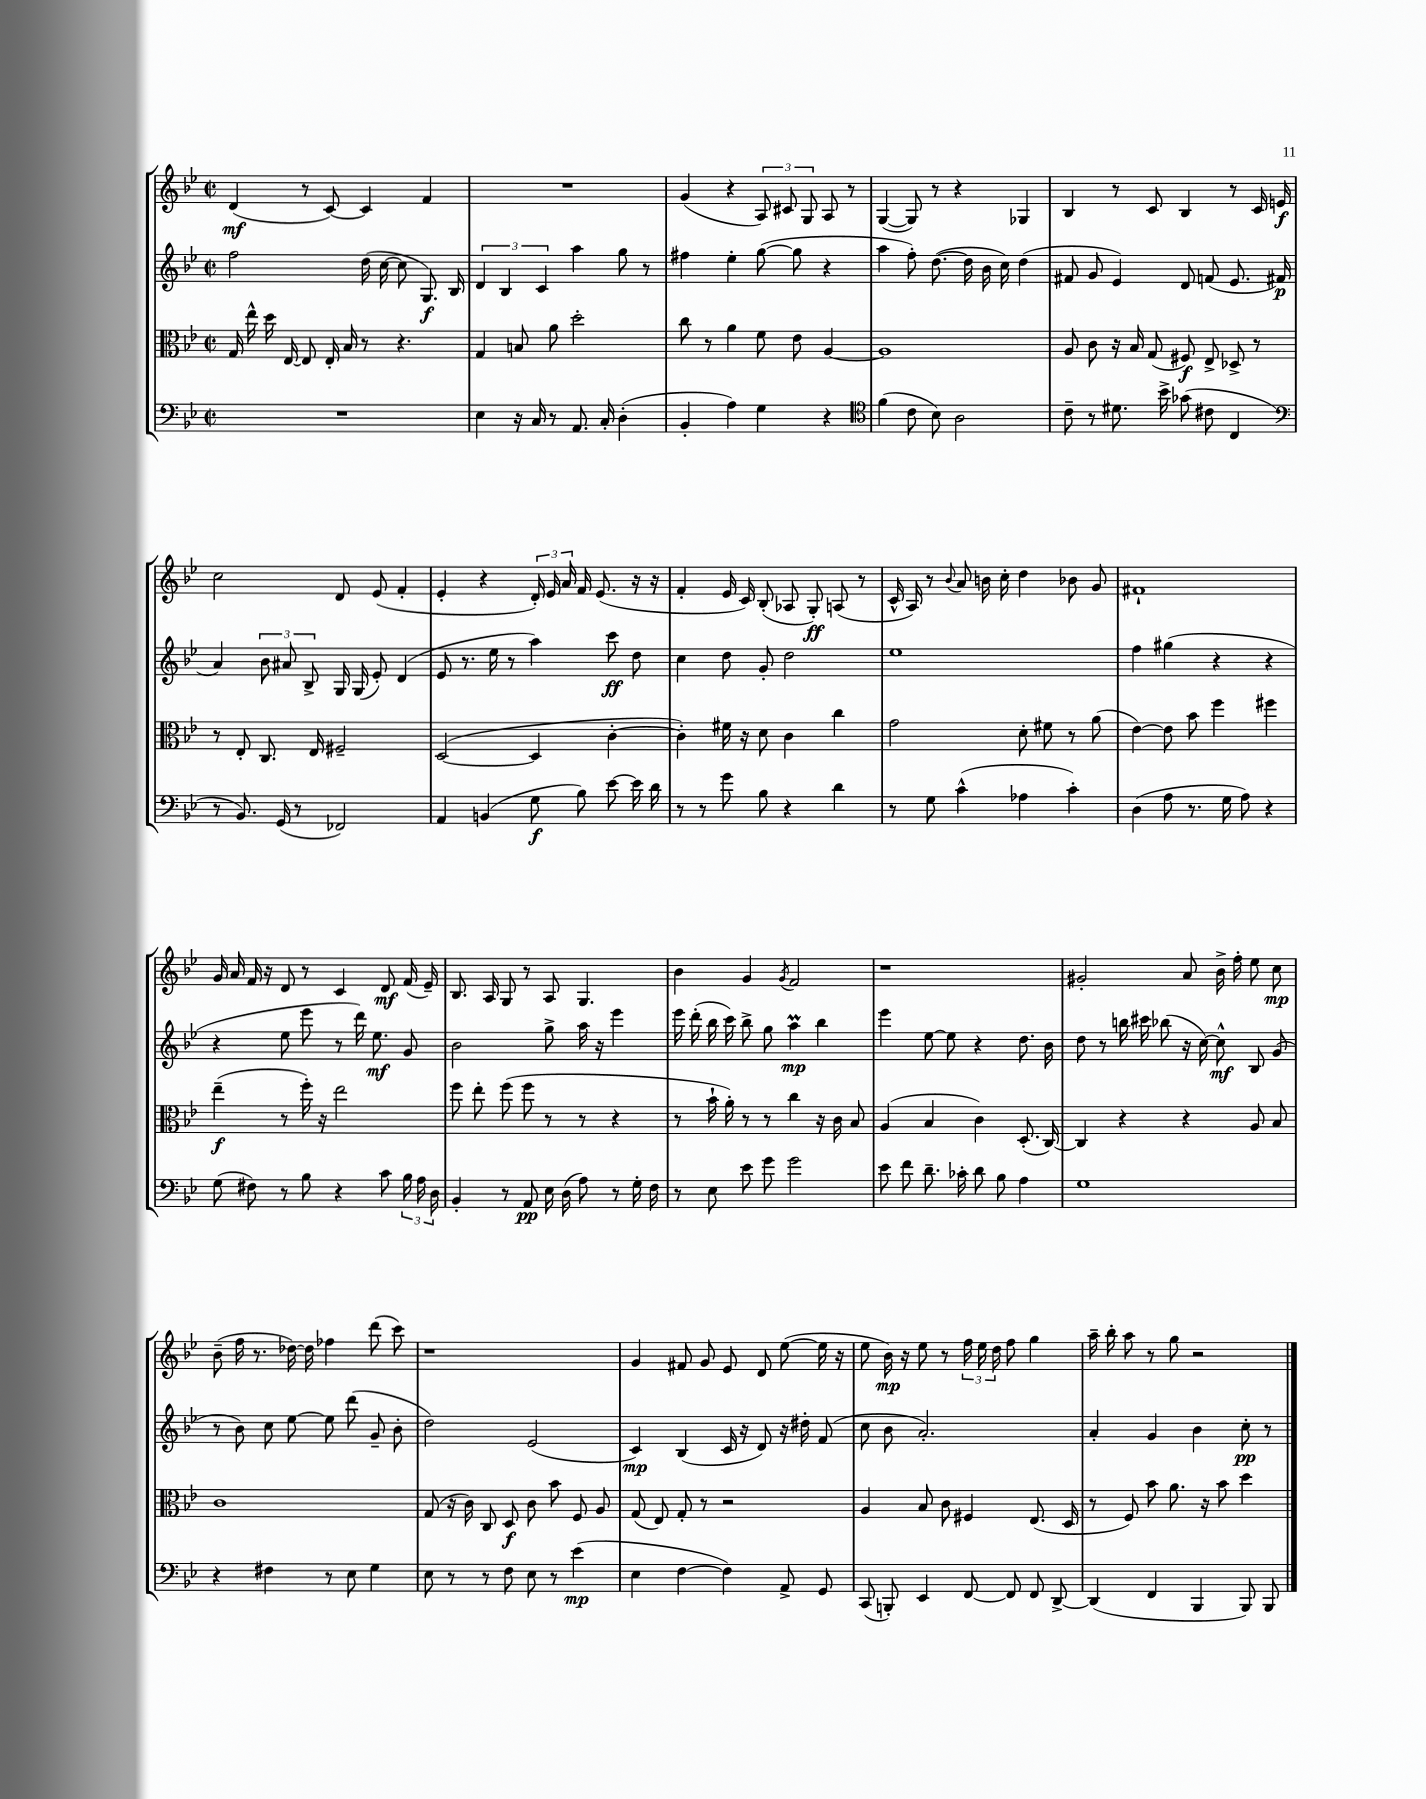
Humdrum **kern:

**kern	**kern	**kern	**kern
*staff4	*staff3	*staff2	*staff1
*clefF4	*clefC3	*clefG2	*clefG2
*k[b-e-]	*k[b-e-]	*k[b-e-]	*k[b-e-]
*M2/2	*M2/2	*M2/2	*M2/2
*met(c|)	*met(c|)	*met(c|)	*met(c|)
1r	16G	2ff	(4d
.	16ee-^^	.	.
.	16dd	.	.
.	[16E-	.	.
.	8E-]	.	8r
.	16E-'	.	[8c)
.	16B-	.	.
.	8r	(16dd	4c]
.	.	[16cc	.
.	4.r	8cc]	.
.	.	8.G)	4f
.	.	16B-	.
=	=	=	=
4E-	4G	6d	1r
.	.	6B-	.
16r	8B	.	.
16C	.	.	.
.	.	6c	.
8r	8a	.	.
8.AA	2dd'	4aa	.
16C'	.	.	.
(4D'	.	8gg	.
.	.	8r	.
=	=	=	=
4BB-'	8cc	4ff#	(4g
.	8r	.	.
4A)	4a	4ee-'	4r
4G	8f	([8gg	12A)
.	.	.	12c#
.	8e-	8gg]	.
.	.	.	12G
4r	[4A	4r	8A
.	.	.	8r
=	=	=	=
*clefC4	*	*	*
(4f	1A]	4aa	([4G
8c	.	8ff')	8G])
8B-)	.	([8.dd	8r
2A	.	.	4r
.	.	16dd]	.
.	.	16b-	.
.	.	16cc)	.
.	.	(4dd	4G-
=	=	=	=
8c~	8A	8f#	4B-
8r	8c	8g	.
8.d#	16r	4e-)	8r
.	16B-	.	.
.	(8G	.	8c
16b-^	.	.	.
(8g-	8F#)	8d	4B-
8c#	8E-^	(8f	.
4C	8D-^	8.e-	8r
.	8r	.	16c
.	.	16f#	16e
=	=	=	=
*clefF4	*	*	*
8r	8r	4a)	2cc
8.BB-)	8E-'	.	.
.	8.C	12b-	.
(16GG	.	.	.
.	.	12a#	.
8r	.	.	.
.	.	12B-^	.
.	16E-	.	.
2FF-)	2F#~	16G	8d
.	.	(16G	.
.	.	8e-')	(8e-
.	.	(4d	4f'
=	=	=	=
4AA	([2D	8e-	4e-'
.	.	8.r	.
(4BB	.	.	4r
.	.	16ee-	.
.	.	8r	.
8G	4D]	4aa)	24d')
.	.	.	24e-
.	.	.	24a
8B-)	.	.	16f
.	.	.	(8.e-
[8e-	[4c'	8ccc	.
16e-]	.	8dd	16r
16d	.	.	16r
=	=	=	=
8r	4c'])	4cc	4f'
8r	.	.	.
8g	16f#	8dd	16e-
.	16r	.	16c)
8B-	8d	8g'	(8B-'
4r	4c	2dd	8A-
.	.	.	8G')
4d	4cc	.	(8A
.	.	.	8r
=	=	=	=
8r	2g	1ee-	16c^^
.	.	.	16A)
8G	.	.	8r
.	.	.	8qqb-
(4c^^	.	.	8a
.	.	.	16b
.	.	.	16cc'
4A-	8d'	.	4dd
.	8f#	.	.
4c')	8r	.	8b-
.	(8a	.	8g
=	=	=	=
(4D	[4e-)	4ff	1f#`
8A	8e-]	(4gg#	.
8.r	8b-	.	.
.	4ff	4r	.
16G	.	.	.
8A)	.	.	.
4r	4ff#	4r	.
=	=	=	=
(8G	(4ee-~	4r	16g
.	.	.	16a
8F#)	.	.	16f
.	.	.	16r
8r	8r	8ee-	8d
8B-	16ff')	8eee-	8r
.	16r	.	.
4r	2ee-	8r	4c
.	.	16ddd)	.
.	.	8.ee-	.
8c	.	.	8d
24B-	.	8g	(16f
24A	.	.	.
.	.	.	16e-~)
24D	.	.	.
=	=	=	=
4BB-'	8ff	2b-	8.B-
.	8ee-'	.	.
.	.	.	16A
8r	(8ff	.	8G
8AA	8ff	.	8r
16E-	8r	8gg^	8A
(16D	.	.	.
8A)	8r	16aa	4.G
.	.	16r	.
8r	4r	4eee-	.
16G'	.	.	.
16F	.	.	.
=	=	=	=
8r	8r	16eee-	4b-
.	.	(16ddd'	.
8E-	16b-`	16bb-	.
.	16a')	16ccc)	.
8e-	8r	8bb-^	4g
8g	8r	8gg	.
.	.	.	8qg
2g	4cc	4aa	2f
.	16r	4bb-	.
.	16c	.	.
.	8B-	.	.
=	=	=	=
8e-	(4A	4eee-	1r
8f	.	.	.
8.d~	4B-	[8ee-	.
.	.	8ee-]	.
16c-'	.	.	.
8d	4c)	4r	.
8B-	.	.	.
4A	(8.D'	8.dd	.
.	[16C)	16b-	.
=	=	=	=
1G	4C]	8dd	2g#'
.	.	8r	.
.	4r	16bb	.
.	.	16ccc#	.
.	.	(8bb-	.
.	4r	16r	8a
.	.	[16cc)	.
.	.	8cc^^]	16b-^
.	.	.	16ff'
.	8A	8B-	8ee-
.	8B-	(8g	8cc
=	=	=	=
4r	1c	8r	(8b-~
.	.	8b-)	16ff
.	.	.	8.r
4F#	.	8cc	.
.	.	[8ee-	[16dd-)
.	.	.	16dd-]
8r	.	8ee-]	4ff-
8E-	.	(8ddd	.
4G	.	8g~	(8ddd
.	.	8b-'	8ccc)
=	=	=	=
8E-	(8G	2dd)	1r
8r	16r	.	.
.	16c)	.	.
8r	8C	.	.
8F	8D	.	.
8E-	8c	(2e-	.
8r	8b-	.	.
(4e-	8F	.	.
.	8A	.	.
=	=	=	=
4E-	(8G	4c)	4g
.	8E-)	.	.
[4F	8G'	(4B-	8f#
.	8r	.	8g
4F])	2r	16c	8e-
.	.	16r	.
.	.	8d)	8d
8AA^	.	16r	([8ee-
.	.	16dd#'	.
8GG	.	(8f	16ee-]
.	.	.	16r
=	=	=	=
(8CC	4A	8cc	8ee-
8BBB')	.	8b-	16b-)
.	.	.	16r
4EE-	8B-	2.a')	8ee-
.	8c	.	8r
[8FF	4F#	.	24ff
.	.	.	24ee-
.	.	.	24dd
8FF]	.	.	8ff
8FF	(8.E-	.	4gg
[8DD^	.	.	.
.	16D	.	.
=	=	=	=
(4DD]	8r	4a'	16aa~
.	.	.	16bb-'
.	8F)	.	8aa
4FF	8b-	4g	8r
.	8.a	.	8gg
4BBB-	.	4b-	2r
.	16r	.	.
.	8b-	.	.
8BBB-)	4dd	8cc'	.
8BBB-	.	8r	.
==	==	==	==
*-	*-	*-	*-
